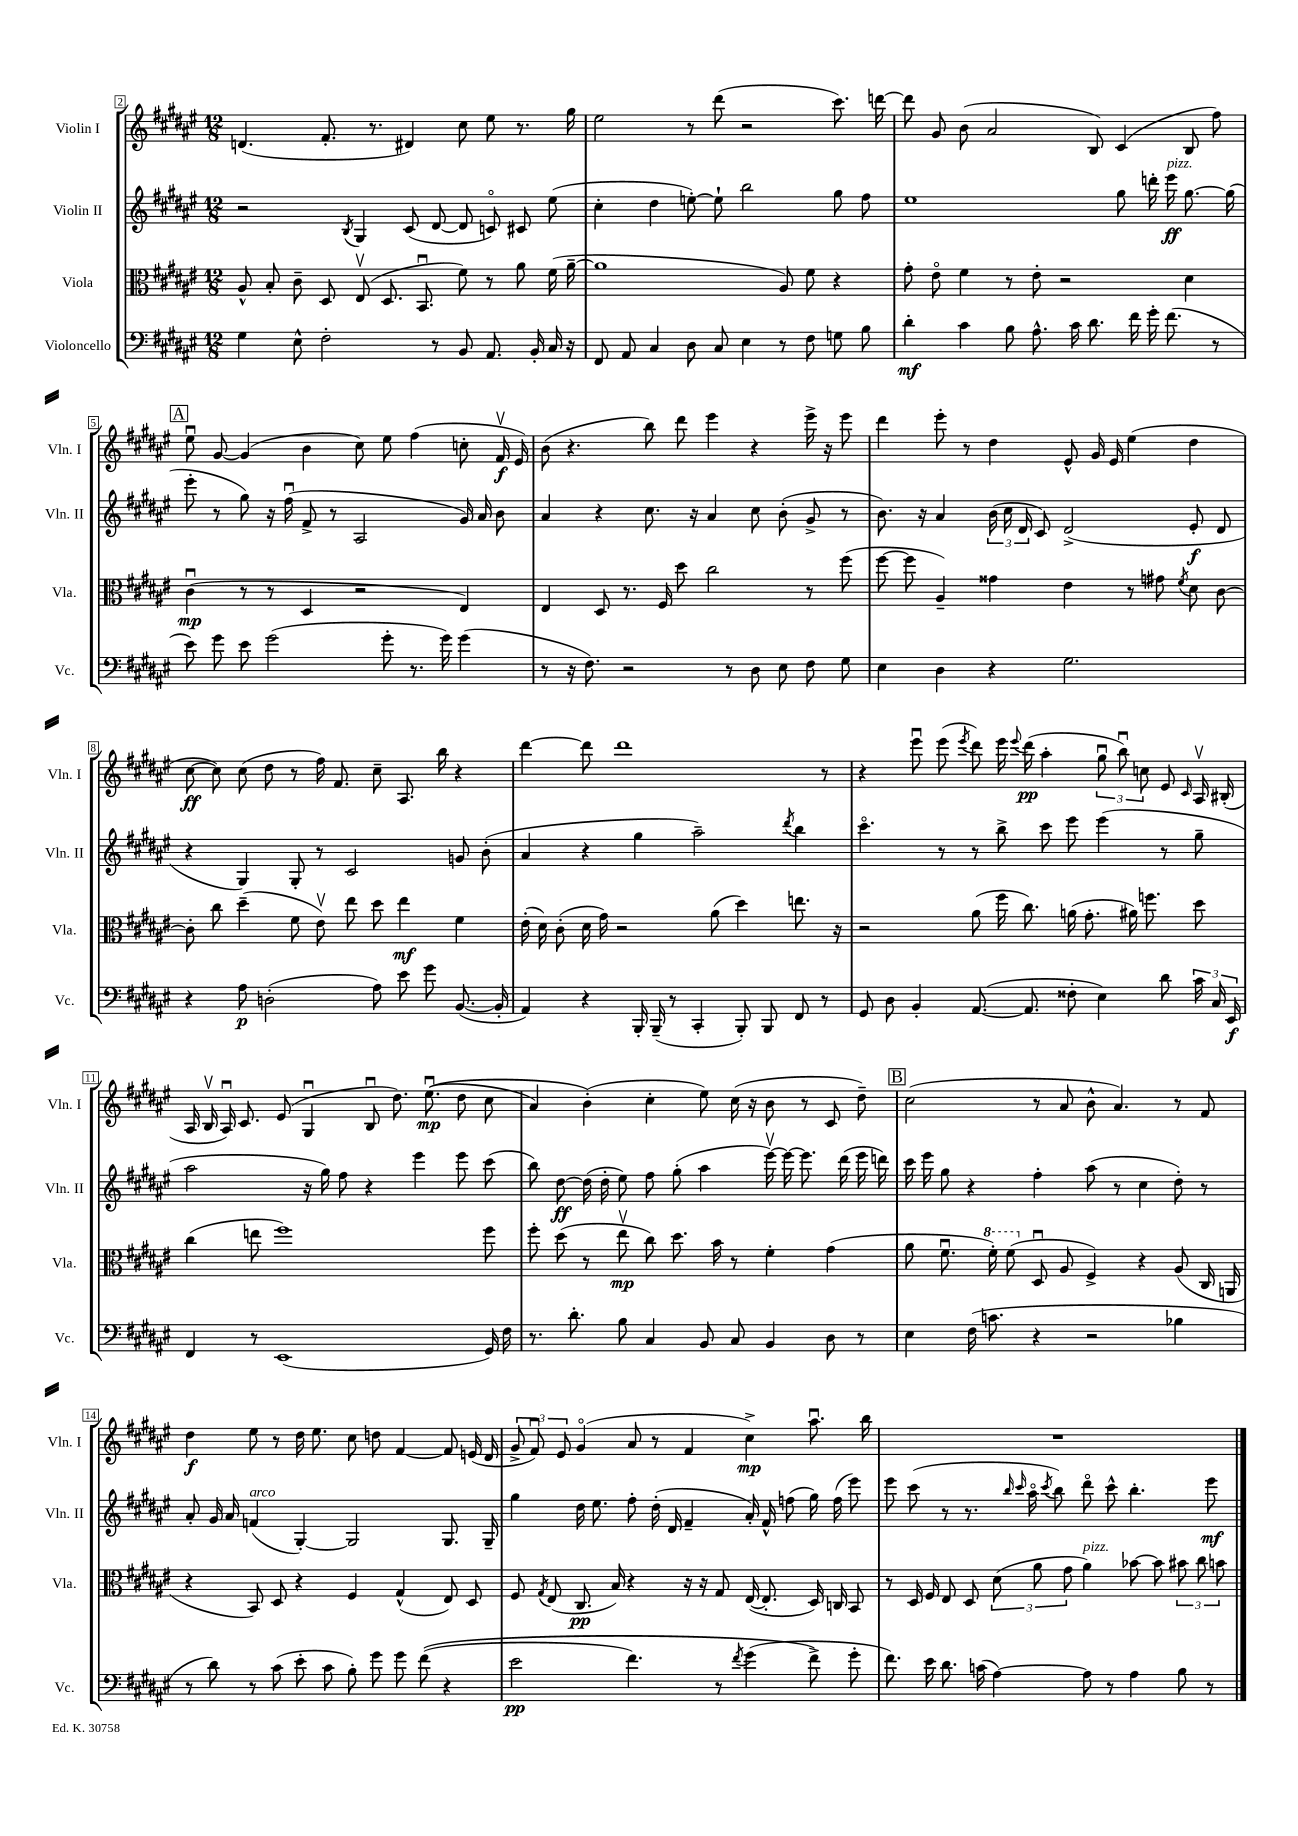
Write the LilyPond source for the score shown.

<<
\new StaffGroup <<
\new Staff = "s0" \with { instrumentName = "Violin I" shortInstrumentName = "Vln. I" } {
    \clef treble \key fis \major \numericTimeSignature \time 12/8
    \autoBeamOff d'4.( fis'8.-. r8. dis'4) cis''8 eis''8 r8. gis''16 |
    eis''2 r8 dis'''8( r2 cis'''8.) d'''16~ |
    d'''8 gis'8 b'8( ais'2 b8) cis'4( b8 fis''8) |
    \mark \markup { \box "A" } eis''8\downbow gis'8~ gis'4( b'4 cis''8) eis''8 fis''4( c''8-. fis'16\upbow\f eis'16) |
    b'8( r4. b''8) dis'''8 eis'''4 r4 eis'''16-> r16 eis'''8 |
    dis'''4 eis'''8-. r8 dis''4 eis'8-^ gis'16 eis'16 eis''4( dis''4 |
    cis''8~\ff cis''8) cis''8( dis''8 r8 fis''16) fis'8. cis''8-- ais8. b''16 r4 |
    dis'''4~ dis'''8 dis'''1 r8 |
    r4 eis'''8\downbow eis'''8( \acciaccatura { eis'''8 } dis'''8) eis'''16 \appoggiatura { eis'''8 } dis'''16\pp( ais''4-. \tuplet 3/2 { gis''8\downbow b''8\downbow) c''8 } eis'8 \grace { cis'16 } ais16\upbow bis16-.( |
    ais16 b16\upbow ais16\downbow) cis'8. eis'8( gis4\downbow b8\downbow dis''8.) eis''8.\downbow\mp(\( dis''8 cis''8 |
    ais'4) b'4-.(\) cis''4-. eis''8) cis''16( r16 b'8 r8 cis'8 dis''8--) |
    \mark \markup { \box "B" } cis''2( r8 ais'8 b'8-^ ais'4.) r8 fis'8 |
    dis''4\f eis''8 r8 dis''16 eis''8. cis''8 d''8 fis'4~ fis'8 e'16( dis'16 |
    \tuplet 3/2 { gis'8-> fis'8\downbow) eis'8 } gis'4\flageolet( ais'8 r8 fis'4 cis''4->\mp) ais''8.\downbow b''16 |
    R1. \bar "|." |
}
\new Staff = "s1" \with { instrumentName = "Violin II" shortInstrumentName = "Vln. II" } {
    \clef treble \key fis \major \numericTimeSignature \time 12/8
    \autoBeamOff r2 \acciaccatura { b8 } gis4 cis'8( dis'8~ dis'8 c'8\flageolet) cis'8 eis''8( |
    cis''4-. dis''4 e''8~-.) e''8-! b''2 gis''8 fis''8 |
    eis''1 gis''8 d'''16-. eis'''16\ff^\markup { \italic "pizz." } gis''8.~ gis''16( |
    \mark \markup { \box "A" } eis'''8-. r8 gis''8) r16 fis''16\downbow( fis'8-> r8 ais2 gis'16) ais'16 b'8 |
    ais'4 r4 cis''8. r16 ais'4 cis''8 b'8-.( gis'8-> r8 |
    b'8.) r16 ais'4 \tuplet 3/2 { b'16( cis''16 dis'16 } cis'8) dis'2->( eis'8-.\f dis'8 |
    r4 gis4) gis8-. r8 cis'2 g'8 b'8-.( |
    ais'4 r4 gis''4 ais''2--) \acciaccatura { dis'''8 } b''4 |
    cis'''4.\flageolet r8 r8 b''8-> cis'''8 eis'''8 eis'''4( r8 gis''8-- |
    ais''2 r16 gis''16) fis''8 r4 eis'''4 eis'''8 cis'''8( |
    b''8) dis''8~\ff dis''16( dis''16-. eis''8) fis''8 gis''8-.( ais''4 eis'''16~\upbow) eis'''16~ eis'''8. dis'''16( eis'''16 d'''16) |
    \mark \markup { \box "B" } cis'''16 eis'''16 gis''8 r4 fis''4-. ais''8( r8 cis''4 dis''8-.) r8 |
    ais'8-. gis'16 ais'16 f'4^\markup { \italic "arco" }( gis4~-.) gis2 gis8. gis16-- |
    gis''4 dis''16 eis''8. fis''8-. dis''16-.( dis'16 fis'4-- ais'16-.) fis'16-^ f''8( gis''16) f''16( eis'''8) |
    eis'''8 cis'''8( r8 r8. \grace { b''16 cis'''16 } ais''16\flageolet \acciaccatura { cis'''8 } b''8) dis'''8\flageolet cis'''8-^ b''4.-. eis'''8\mf \bar "|." |
}
\new Staff = "s2" \with { instrumentName = "Viola" shortInstrumentName = "Vla." } {
    \clef alto \key fis \major \numericTimeSignature \time 12/8
    \autoBeamOff ais8-^ b8-. cis'8-- dis8 eis8\upbow( dis8. b,8.\downbow fis'8) r8 ais'8 fis'16( ais'16~-- |
    ais'1 ais8) fis'8 r4 |
    gis'8-. eis'8\flageolet fis'4 r8 eis'8-. r2 dis'4 |
    \mark \markup { \box "A" } cis'4\downbow\mp( r8 r8 dis4 r2 eis4) |
    eis4 dis8 r8. fis16 dis''8 cis''2 r8 fis''8( |
    fis''8~ fis''8 ais4--) gisis'4 eis'4 r8 gis'8 \acciaccatura { fis'8 } dis'8 cis'8~ |
    cis'8-. cis''8 dis''4--( fis'8 eis'8\upbow) eis''8 dis''8 eis''4\mf fis'4 |
    eis'16-.( dis'16) cis'8-.( dis'16 gis'16) r2 ais'8( dis''4) e''8. r16 |
    r2 ais'8( fis''16 cis''8.) a'16( gis'8.-. ais'16) f''8. dis''8 |
    cis''4( e''8 fis''1) fis''8 |
    fis''8-. dis''8( r8 eis''8\upbow\mp cis''8) dis''8. b'16 r8 fis'4-. gis'4( |
    \mark \markup { \box "B" } ais'8 fis'8.\downbow \ottava #1 fis''16-.) fis''8( \ottava #0 dis8\downbow ais8 fis4->) r4 ais8( cis16 a,16 |
    r4 b,8) dis8 r4 fis4 gis4-^( eis8) dis8 |
    fis8 \acciaccatura { gis8 } eis8( cis8.\pp b16) r4 r16 r16 gis8 eis16~( eis8.-. dis16) c16 b,8 |
    r8 dis16 fis16 eis8 dis8 \tuplet 3/2 { dis'8( ais'8 gis'8 } ais'4^\markup { \italic "pizz." }) bes'8~ bes'8 \tuplet 3/2 { bis'8 cis''8 b'8 } \bar "|." |
}
\new Staff = "s3" \with { instrumentName = "Violoncello" shortInstrumentName = "Vc." } {
    \clef bass \key fis \major \numericTimeSignature \time 12/8
    \autoBeamOff gis4 eis8-^ fis2-. r8 b,8 ais,8. b,16-. cis16 r16 |
    fis,8 ais,8 cis4 dis8 cis8 eis4 r8 fis8 g8 b8 |
    dis'4-.\mf cis'4 b8 ais8.-^ cis'16 dis'8. fis'16 gis'16-. fis'8.( r8 |
    \mark \markup { \box "A" } eis'8) gis'8 eis'8 gis'2( gis'8-. r8. gis'16) gis'4( |
    r8 r16 fis8.) r2 r8 dis8 eis8 fis8 gis8 |
    eis4 dis4 r4 gis2. |
    r4 ais8\p d2-.( ais8) eis'8 gis'8 b,8.~( b,16-. |
    ais,4) r4 b,,16-. b,,16--( r8 cis,4-. b,,8-.) b,,8 fis,8 r8 |
    gis,8 dis8 b,4-. ais,8.~( ais,8. fisis8-. eis4) dis'8 \tuplet 3/2 { cis'16 cis16 eis,16\f } |
    fis,4 r8 eis,1( gis,16) fis16 |
    r8. dis'8.-. b8 cis4 b,8 cis8 b,4 dis8 r8 |
    \mark \markup { \box "B" } eis4 fis16( c'8. r4 r2 bes4 |
    r8 dis'8) r8 cis'8( eis'8-. cis'8 b8-.) gis'8 gis'8 fis'8(\( r4 |
    eis'2\pp fis'4.) r8 \acciaccatura { fis'8 } gis'4( fis'8->\) gis'8-. |
    fis'8.) eis'16 dis'8. c'16( ais4~) ais8 r8 ais4 b8 r8 \bar "|." |
}
>>
>>
\layout { \context { \Score currentBarNumber = #2 \override BarNumber.stencil = #(make-stencil-boxer 0.1 0.3 ly:text-interface::print) } }
